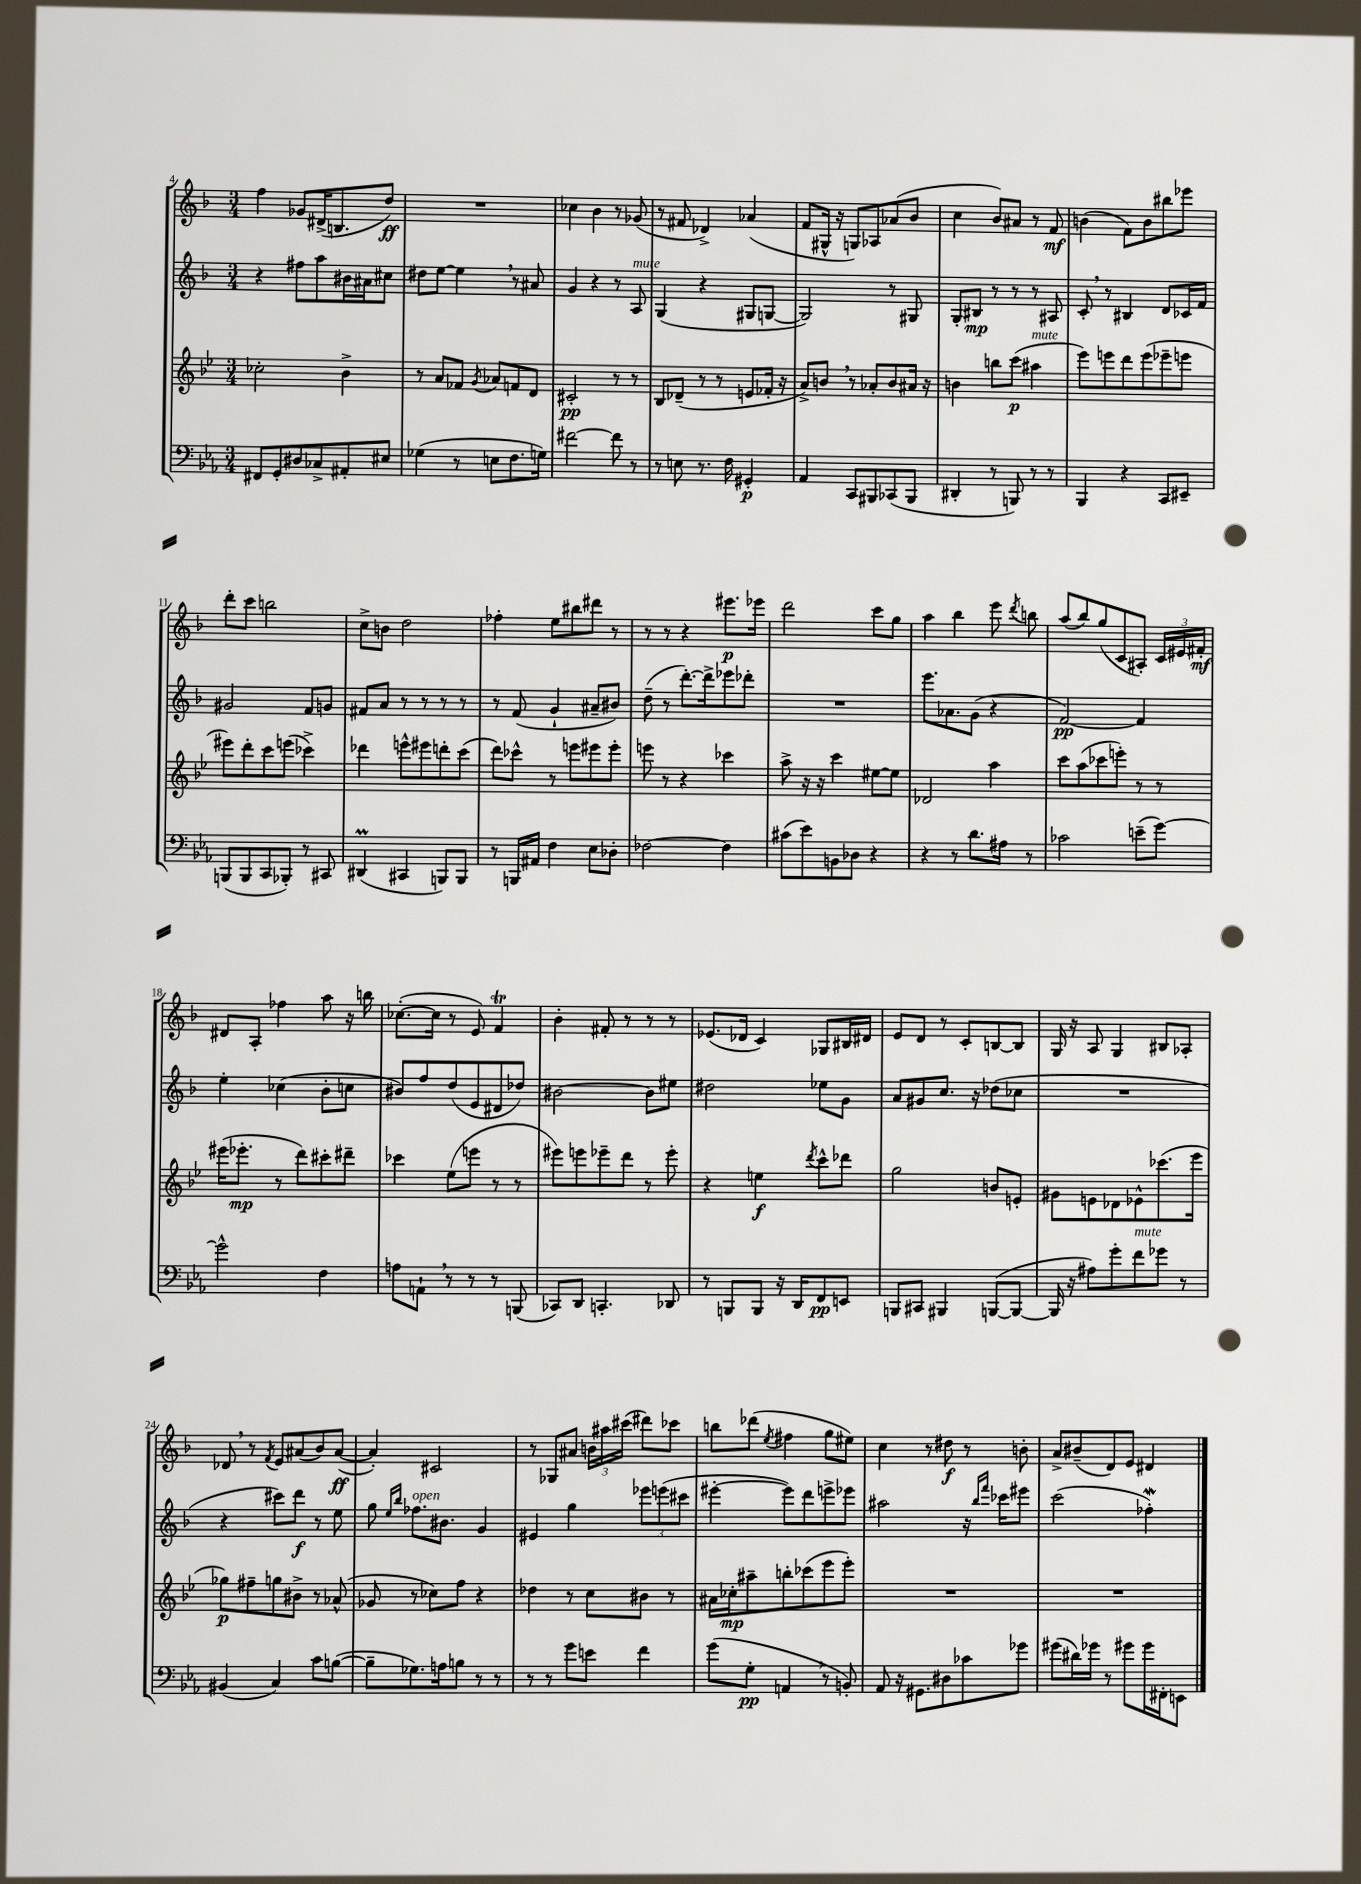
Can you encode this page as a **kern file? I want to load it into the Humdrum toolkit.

**kern	**kern	**kern	**kern
*staff4	*staff3	*staff2	*staff1
*clefF4	*clefG2	*clefG2	*clefG2
*k[b-e-a-]	*k[b-e-]	*k[b-]	*k[b-]
*M3/4	*M3/4	*M3/4	*M3/4
8FF#	2cc-'	4r	4ff
8GG'	.	.	.
8D#	.	8ff#	8g-
8C-^	.	8aa	(16d#^
.	.	.	8.B
8AA#'	4b-^	16b#	.
.	.	16a#	.
8E#	.	8cc#	8dd)
=	=	=	=
(4G-	8r	8dd#	2.r
.	8a	[8ee	.
8r	8f-	4ee]	.
.	8qg	.	.
8E	8a-	.	.
8.F	8f	8r	.
.	8d	8a#	.
16G)	.	.	.
=	=	=	=
[2f#	2c#'	4g	4cc-
.	.	4r	4b-
8f#]	8r	8r	8r
8r	8r	8A	(8g-
=	=	=	=
8r	8B-	(4G	8r
8E	(8d-~	.	8f#
8.r	8r	4r	4d-^)
.	8r	.	.
16F	.	.	.
4GG#'	8e	8G#	(4a-
.	16f-'	[8G	.
.	16r	.	.
=	=	=	=
4AA-	8a^)	2G])	8f
.	8b	.	16G#^^
.	.	.	16r
8CC	8r	.	8G)
8BBB#	8a-'	.	8A-
(8CC-	8b	8r	(8a-
8BBB#	16a#	8G#	8b-
.	16r	.	.
=	=	=	=
4DD#'	4b	8G'	4cc
.	.	8B#	.
8r	8bb	8r	8b-)
8BBB)	(8ccc	8r	8a#
8r	4aa#	8r	8r
8r	.	8A#	8f
=	=	=	=
4BBB-	8eee-)	8c'	(4b
.	8eee	8r	.
4r	8ddd	4B#	8f)
.	(8eee	.	8b
8CC	8eee-~	8d	8bb#
8EE#~	8eee	16c-	8eee-
.	.	16f	.
=	=	=	=
(8BBB	8eee#)	2g#	8ddd'
8BBB	8ddd'	.	8ccc
8CC	8ccc	.	2bb
8BBB-')	(8eee	.	.
8r	4ccc-^)	8f	.
8CC#	.	8g	.
=	=	=	=
(4DD#	4ddd-	8f#	8cc^
.	.	8a	8b
4CC#	8eee^^	8r	2dd
.	8eee#	8r	.
8BBB)	8ddd'	8r	.
8BBB	(8ccc	8r	.
=	=	=	=
8r	8ddd)	8r	4ff-'
16BBB	8ccc-^^	(8f	.
16AA#	.	.	.
4F	8r	4g`	8ee
.	8eee	.	8bb#
8E-	8eee#	8a#~	8ddd#
8D-'	8eee#'	8b#)	8r
=	=	=	=
[2F-	8eee	(8dd~	8r
.	8r	8r	8r
.	4r	[8.ddd')	4r
.	.	16ddd^]	.
4F-]	4ccc-	8eee-	8.eee#
.	.	8ddd-'	.
.	.	.	16eee-
=	=	=	=
(8c#	8aa^	2.r	2ddd
8e-)	16r	.	.
.	16r	.	.
8BB	4ccc	.	.
8D-	.	.	.
4r	[8ee#	.	8ccc
.	8ee#]	.	8gg
=	=	=	=
4r	2d-	8.eee	4aa
.	.	8.a-	.
8r	.	.	4bb-
8.d	.	(8g	.
.	4aa	4r	8eee
16A#	.	.	.
.	.	.	8qddd
8r	.	.	8bb
=	=	=	=
2c-	8ccc	[2f)	(8aa
.	(8aa	.	8bb-)
.	8ccc-	.	(8gg
.	8eee')	.	8c
(8e~	8r	4f]	8A#')
[8g)	8r	.	24c
.	.	.	24e#
.	.	.	24f#'
=	=	=	=
2g^^]	(16eee#	4ee'	8d#
.	8.eee-'	.	.
.	.	.	8A'
.	8r	(4cc-	4ff-
.	8ddd)	.	.
4F	8ccc#'	8b-'	8aa
.	8ddd#~	8cc	16r
.	.	.	16bb
=	=	=	=
8A	4ccc-	8b#)	([8.cc-'
8AA`	.	8ff	.
.	.	.	16cc-]
8r	(8ee-	(8dd	8r
8r	8eee	8e	8e)
8r	8r	8d#	4f
(8BBB	8r	8dd-)	.
=	=	=	=
8CC-)	8eee#)	[2b#	4b-'
8DD	8eee	.	.
4.CC'	8eee-~	.	8f#'
.	8ddd	.	8r
.	8r	8b#]	8r
8DD-	8eee-'	8ee#	8r
=	=	=	=
8r	4r	2dd#	(8.e-
8BBB	.	.	.
.	.	.	16d-
8BBB	4ee	.	4c)
16r	.	.	.
16DD	.	.	.
.	8qddd	.	.
8FF	8ccc^^	8ee-	8G-
8EE	8ddd-	8g	16B#
.	.	.	16d#
=	=	=	=
8BBB	2gg	8a	8e
8CC#	.	8g#	8d
4BBB#	.	8.cc	8r
.	.	.	8c'
.	.	16r	.
([8BBB	8b	(8dd-	[8B
8BBB_	8e'	8cc-	8B]
=	=	=	=
16BBB]	8g#	2.r	16G
16r	.	.	16r
8A#)	8e	.	8A
8g'	8d-	.	4G
8f	8e-^^	.	.
8g-	(8.ccc-	.	8B#
8r	.	.	8A-'
.	16eee-	.	.
=	=	=	=
(4BB#	8gg-)	4r	8d-
.	8ff#~	.	8r
.	.	.	8qf
4C)	8gg	8ccc#)	8e
.	8b#^	8ddd	(8a#
8c	8r	8r	8b-)
([8B	(8a-^^	8ee	([8a#
=	=	=	=
8B~]	8g-	8gg	4a#'])
.	.	16qqee	.
.	.	16qqbb-	.
8.G-)	8r	8.ff-	.
.	8cc-)	.	2c#
16A	.	8.b#	.
8B	8ff	.	.
8r	4r	4g	.
8r	.	.	.
=	=	=	=
8r	4dd-	4e#	8r
8r	.	.	8G-
8g	8r	4gg	8a#
8e	8cc	.	24b
.	.	.	24aa#
.	.	.	(24ccc#
4f	8b#	12eee-	8ddd#)
.	.	(12eee	.
.	8r	.	8ccc-
.	.	12ccc#	.
=	=	=	=
(8g	16a#	[4eee#'	8bb
.	16cc-'	.	.
8G'	8aa#~	.	(8ddd-
.	.	.	8qee
4AA	8bb'	8eee#])	4ff#
.	(8ccc-	8ddd	.
8r	8eee-	8eee^	8gg
8BB')	8eee-')	8eee-	8ee#)
=	=	=	=
8AA-	2.r	2aa#	4cc
16r	.	.	.
8.GG#	.	.	.
.	.	.	8r
8D#	.	.	8dd#
8c-	.	16r	8r
.	.	16qqbb-	.
.	.	16qqfff	.
.	.	16ccc-	.
8g-	.	8eee#	8b'
=	=	=	=
(8g#	2.r	(2ccc	8a^
16d#)	.	.	(8b#~
16g-	.	.	.
8r	.	.	8d)
8g#	.	.	8e
16g#	.	4ff-')	4d#
16FF#'	.	.	.
8EE	.	.	.
==	==	==	==
*-	*-	*-	*-
